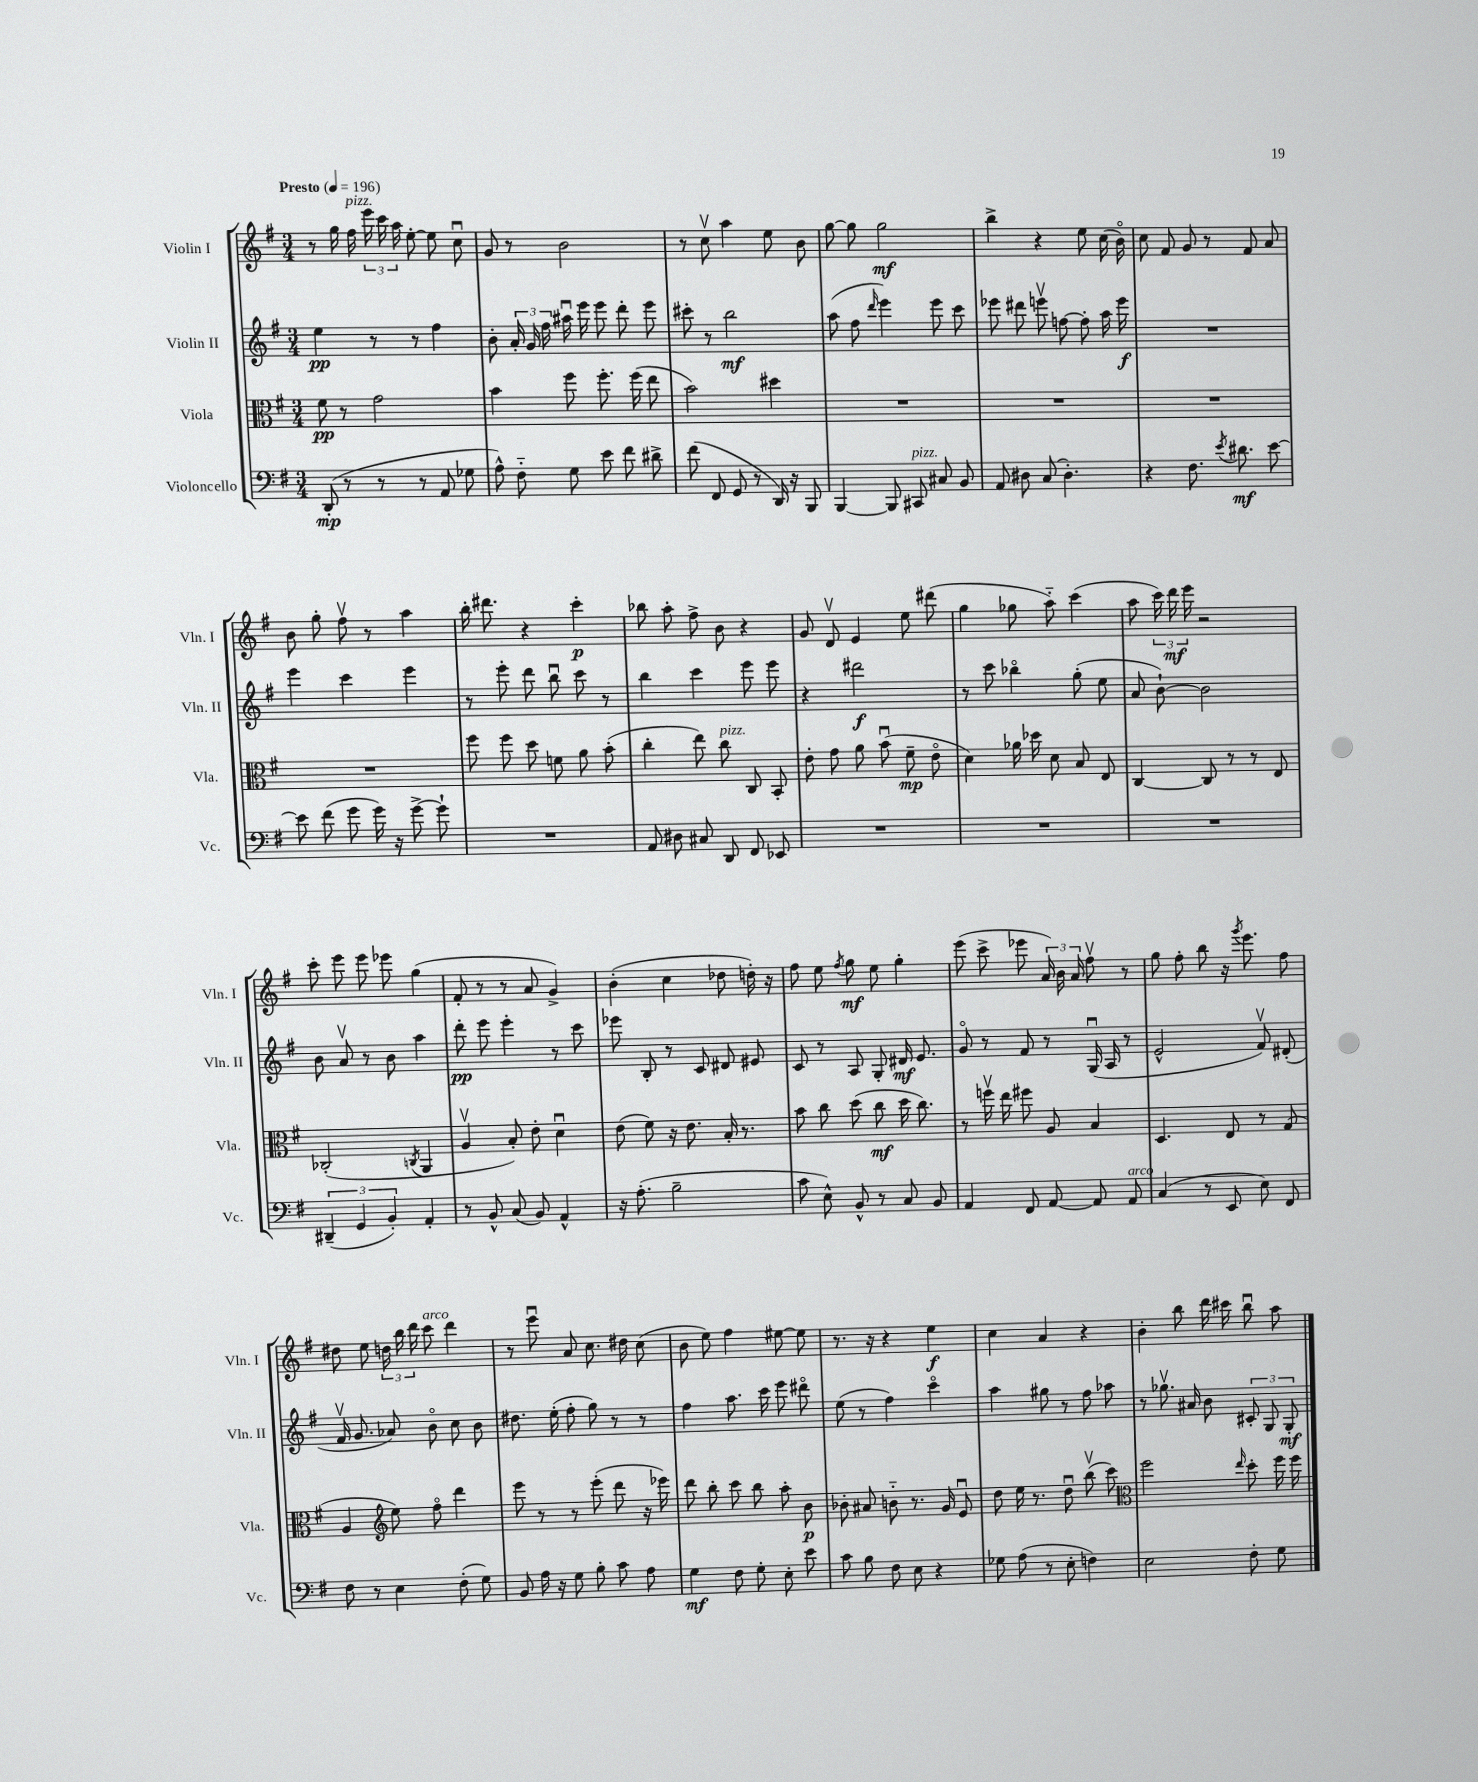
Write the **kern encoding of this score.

**kern	**dynam	**kern	**dynam	**kern	**dynam	**kern	**dynam
*part4	*part4	*part3	*part3	*part2	*part2	*part1	*part1
*staff4	*staff4	*staff3	*staff3	*staff2	*staff2	*staff1	*staff1
*I"Violoncello	*	*I"Viola	*	*I"Violin II	*	*I"Violin I	*
*I'Vc.	*	*I'Vla.	*	*I'Vln. II	*	*I'Vln. I	*
*clefF4	*	*clefC3	*	*clefG2	*	*clefG2	*
*k[f#]	*	*k[f#]	*	*k[f#]	*	*k[f#]	*
*M3/4	*	*M3/4	*	*M3/4	*	*M3/4	*
*MM196	*	*MM196	*	*MM196	*	*MM196	*
=1	=1	=1	=1	=1	=1	=1	=1
!	!	!	!	!	!	!LO:TX:a:B:t=Presto	!
(8DD'/	mp	8f#\	pp	4ee\	pp	8r	.
8r	.	8r	.	.	.	16gg\	.
!	!	!	!	!	!	!LO:TX:a:i:t=pizz.	!
.	.	.	.	.	.	16ff#\	.
8r	.	2g\	.	8r	.	24eee\	.
.	.	.	.	.	.	24ccc\	.
.	.	.	.	.	.	24aa\	.
8r	.	.	.	8r	.	[8ee'\	.
8AA/	.	.	.	4ff#\	.	8ee\]	.
8G-X\	.	.	.	.	.	8ccu\	.
=2	=2	=2	=2	=2	=2	=2	=2
8A^^\)	.	4b\	.	8b'\	.	8g/	.
8F#\	.	.	.	24a'/	.	8r	.
.	.	.	.	24g/	.	.	.
.	.	.	.	24ff#\	.	.	.
8G\	.	8ff#\	.	16aa#Xu\	.	2b\	.
.	.	.	.	16eee\	.	.	.
8e\	.	8.ff#'\	.	8eee\	.	.	.
8f#\	.	.	.	8ddd'\	.	.	.
.	.	(16ff#\	.	.	.	.	.
8d#X^\	.	8ee\	.	8eee\	.	.	.
=3	=3	=3	=3	=3	=3	=3	=3
(8f#\	.	2b\)	.	8ccc#X'\	.	8r	.
8FF#/	.	.	.	8r	.	8ccv\	.
8GG/	.	.	.	2bb\	mf	4aa\	.
8r	.	.	.	.	.	.	.
16DD/)	.	4dd#X\	.	.	.	8ee\	.
16r	.	.	.	.	.	.	.
8BBB/	.	.	.	.	.	8b\	.
=4	=4	=4	=4	=4	=4	=4	=4
[4BBB/	.	2.r	.	(8aa\	.	[8gg\	.
.	.	.	.	8ff#\	.	8gg\]	.
.	.	.	.	16qqddd/	.	.	.
8BBB/]	.	.	.	4eee\)	.	2gg\	mf
!LO:TX:a:i:t=pizz.	!	!	!	!	!	!	!
8CC#X/	.	.	.	.	.	.	.
8C#X/	.	.	.	8eee\	.	.	.
8BB/	.	.	.	8ccc\	.	.	.
=5	=5	=5	=5	=5	=5	=5	=5
8AA/	.	2.r	.	8eee-X\	.	4bb^\	.
8D#X\	.	.	.	8ddd#X\	.	.	.
(8C/	.	.	.	8eeenv\	.	4r	.
4.D#'\)	.	.	.	[8ffn\	.	.	.
.	.	.	.	8ff'\]	.	8ee\	.
.	.	.	.	16aa\	.	(16cc\	.
.	.	.	.	16eee\	f	16b\)	.
=6	=6	=6	=6	=6	=6	=6	=6
4r	.	2.r	.	2.r	.	8cc\	.
.	.	.	.	.	.	8f#/	.
8.F#\	.	.	.	.	.	8g/	.
.	.	.	.	.	.	8r	.
8qe/	.	.	.	.	.	.	.
8.d#X\	mf	.	.	.	.	.	.
.	.	.	.	.	.	8f#/	.
[8e\	.	.	.	.	.	8a/	.
!!LO:LB:g=z
=7	=7	=7	=7	=7	=7	=7	=7
8e\]	.	2.r	.	4eee\	.	8b\	.
(8f#\	.	.	.	.	.	8gg'\	.
8g\	.	.	.	4ccc\	.	8ff#v\	.
16g\)	.	.	.	.	.	8r	.
16r	.	.	.	.	.	.	.
[8g^\	.	.	.	4eee\	.	4aa\	.
8g`\]	.	.	.	.	.	.	.
=8	=8	=8	=8	=8	=8	=8	=8
2.r	.	8ff#\	.	8r	.	16bb'\	.
.	.	.	.	.	.	8.ddd#X\	.
.	.	8ff#\	.	8eee'\	.	.	.
.	.	8dd\	.	8ddd\	.	4r	.
.	.	8fn\	.	8bbu\	.	.	.
.	.	8a\	.	8ccc\	.	4ccc'\	p
.	.	(8b'\	.	8r	.	.	.
=9	=9	=9	=9	=9	=9	=9	=9
8AA/	.	4cc'\	.	4bb\	.	8bb-X\	.
8D#X\	.	.	.	.	.	8aa'\	.
8C#X/	.	8ee\)	.	4ccc\	.	8ff#^\	.
!	!	!LO:TX:a:i:t=pizz.	!	!	!	!	!
8DD/	.	8cc\	.	.	.	8b\	.
8FF#/	.	8C/	.	8eee\	.	4r	.
8EE-X/	.	8BB'/	.	8eee\	.	.	.
=10	=10	=10	=10	=10	=10	=10	=10
2.r	.	8e'\	.	4r	.	8g/	.
.	.	8g\	.	.	.	8dv/	.
.	.	8a\	.	2ddd#X\	f	4e/	.
.	.	(8bu\	.	.	.	.	.
.	.	8f#~\	mp	.	.	8ee\	.
.	.	8e\	.	.	.	(8ddd#X\	.
=11	=11	=11	=11	=11	=11	=11	=11
2.r	.	4d\)	.	8r	.	4gg\	.
.	.	.	.	8ccc\	.	.	.
.	.	16a-X\	.	4bb-X\	.	8gg-X\	.
.	.	16dd-X\	.	.	.	.	.
.	.	8d\	.	.	.	8aa\)	.
.	.	8B/	.	(8gg'\	.	(4ccc\	.
.	.	8E/	.	8ee\	.	.	.
=12	=12	=12	=12	=12	=12	=12	=12
2.r	.	[4C/	.	8a/	.	8aa\	.
.	.	.	.	[8b`\)	.	24ccc\)	.
.	.	.	.	.	.	24ddd\	mf
.	.	.	.	.	.	24eee\	.
.	.	8C/]	.	2b\]	.	2r	.
.	.	8r	.	.	.	.	.
.	.	8r	.	.	.	.	.
.	.	8E/	.	.	.	.	.
!!LO:LB:g=z
=13	=13	=13	=13	=13	=13	=13	=13
(6DD#X~/	.	(2C-X'/	.	8b\	.	8ccc'\	.
.	.	.	.	8av/	.	8eee\	.
6GG/	.	.	.	.	.	.	.
.	.	.	.	8r	.	8eee\	.
6BB'/)	.	.	.	.	.	.	.
.	.	.	.	8b\	.	8eee-X\	.
.	.	8qCn/	.	.	.	.	.
4AA'/	.	4AA/	.	4aa\	.	(4gg\	.
=14	=14	=14	=14	=14	=14	=14	=14
8r	.	4Av/	.	8ddd'\	pp	8f#'/	.
8BB^^/	.	.	.	8eee\	.	8r	.
(8C/	.	8B'/)	.	4eee'\	.	8r	.
8BB/)	.	8e'\	.	.	.	8a/	.
4AA^^/	.	4du\	.	8r	.	4g^/)	.
.	.	.	.	8ccc\	.	.	.
=15	=15	=15	=15	=15	=15	=15	=15
16r	.	(8e\	.	8eee-X\	.	(4b'\	.
(8.A'\	.	.	.	.	.	.	.
.	.	8f#\)	.	8B'/	.	.	.
2B~\	.	16r	.	8r	.	4cc\	.
.	.	8.e\	.	.	.	.	.
.	.	.	.	8c/	.	.	.
.	.	16B'/	.	8d#X/	.	8dd-X\	.
.	.	8.r	.	.	.	.	.
.	.	.	.	8e#X/	.	16ddn'\)	.
.	.	.	.	.	.	16r	.
=16	=16	=16	=16	=16	=16	=16	=16
8c\	.	8b\	.	8c/	.	8ff#\	.
8E^^\)	.	8cc\	.	8r	.	8ee\	.
.	.	.	.	.	.	8qff#/	.
8BB^^/	.	(8dd\	.	8A/	.	8gg\	mf
8r	.	8cc\	mf	8G'/	.	8ee\	.
8C/	.	16dd\	.	16d#X/	mf	4gg'\	.
.	.	8.cc\)	.	8.e/	.	.	.
8BB/	.	.	.	.	.	.	.
=17	=17	=17	=17	=17	=17	=17	=17
4AA/	.	8r	.	8g/	.	(8eee\	.
.	.	16ffnv\	.	8r	.	8ccc^\	.
.	.	16ee\	.	.	.	.	.
8FF#/	.	8ff#X\	.	8f#/	.	8eee-X\	.
[8AA/	.	8A/	.	8r	.	24a/)	.
.	.	.	.	.	.	24b\	.
.	.	.	.	.	.	24a/	.
8AA/]	.	4B/	.	(16Gu/	.	8ff#v\	.
.	.	.	.	16A/	.	.	.
!LO:TX:a:i:t=arco	!	!	!	!	!	!	!
8AA/	.	.	.	8r	.	8r	.
=18	=18	=18	=18	=18	=18	=18	=18
(4C/	.	4.D/	.	2e^^/	.	8gg\	.
.	.	.	.	.	.	8ff#'\	.
8r	.	.	.	.	.	8bb\	.
8EE/	.	8E/	.	.	.	16r	.
.	.	.	.	.	.	8qggg/	.
.	.	.	.	.	.	8.eee\	.
8E\)	.	8r	.	8f#v/)	.	.	.
8FF#/	.	(8G/	.	(8d#X'/	.	8ff#\	.
!!LO:LB:g=z
=19	=19	=19	=19	=19	=19	=19	=19
8F#\	.	4A/	.	16f#v/	.	8dd#X\	.
.	.	.	.	8.g/	.	.	.
8r	.	.	.	.	.	8ee\	.
*	*	*clefG2	*	*	*	*	*
4E\	.	8ee\)	.	8a-X/)	.	24ddn\	.
.	.	.	.	.	.	24bb\	.
.	.	.	.	.	.	24ddd\	.
!	!	!	!	!	!	!LO:TX:a:i:t=arco	!
.	.	8ff#\	.	8b\	.	8ccc\	.
(8F#'\	.	4ddd\	.	8cc\	.	4ddd\	.
8G\)	.	.	.	8b\	.	.	.
=20	=20	=20	=20	=20	=20	=20	=20
8BB/	.	8eee\	.	8.dd#X\	.	8r	.
16A\	.	8r	.	.	.	8eeeu\	.
16r	.	.	.	(16ee'\	.	.	.
8G\	.	8r	.	8ff#'\	.	8a/	.
8B'\	.	(8eee'\	.	8gg\)	.	8.cc\	.
8c\	.	8ddd\	.	8r	.	.	.
.	.	.	.	.	.	16dd#X\	.
8A\	.	16r	.	8r	.	(8cc\	.
.	.	16eee-X\)	.	.	.	.	.
=21	=21	=21	=21	=21	=21	=21	=21
4G\	mf	8ddd\	.	4ff#\	.	8b\	.
.	.	8bb'\	.	.	.	8ee\)	.
8F#\	.	8ccc\	.	8.aa\	.	4ff#\	.
8G'\	.	8bb\	.	.	.	.	.
.	.	.	.	16ccc\	.	.	.
8E'\	.	8aa'\	.	8eee\	.	[8ee#X\	.
8e\	.	8b\	p	8ddd#X\	.	8ee#\]	.
=22	=22	=22	=22	=22	=22	=22	=22
8c\	.	8b-X'\	.	(8ee\	.	8.r	.
8B\	.	8a#X/	.	8r	.	.	.
.	.	.	.	.	.	16r	.
8F#\	.	8bn\	.	4ff#\)	.	4r	.
8E\	.	8.r	.	.	.	.	.
4r	.	.	.	4ccc\	.	4ee\	f
.	.	16g/	.	.	.	.	.
.	.	8eu/	.	.	.	.	.
=23	=23	=23	=23	=23	=23	=23	=23
8G-X\	.	8dd\	.	4aa\	.	4cc\	.
(8A\	.	16ee\	.	.	.	.	.
.	.	8.r	.	.	.	.	.
8r	.	.	.	8gg#X\	.	4a/	.
8E'\	.	8ddu\	.	8r	.	.	.
4Fn\)	.	(8bbv\	.	8ff#\	.	4r	.
.	.	8ccc\)	.	8aa-X\	.	.	.
=24	=24	=24	=24	=24	=24	=24	=24
*	*	*clefC3	*	*	*	*	*
2E\	.	2ff#\	.	8r	.	4b'\	.
.	.	.	.	8.gg-Xv\	.	.	.
.	.	.	.	.	.	8bb\	.
.	.	.	.	16a#X/	.	.	.
.	.	.	.	8b\	.	16ddd\	.
.	.	.	.	.	.	16ccc#X\	.
.	.	16qqee/	.	.	.	.	.
8F#'\	.	8dd'\	.	12c#X'/	.	8bbu\	.
.	.	.	.	12G/	.	.	.
8G\	.	16ff#\	.	.	.	8aa\	.
.	.	.	.	12G'/	mf	.	.
.	.	16ff#\	.	.	.	.	.
==	==	==	==	==	==	==	==
*-	*-	*-	*-	*-	*-	*-	*-
